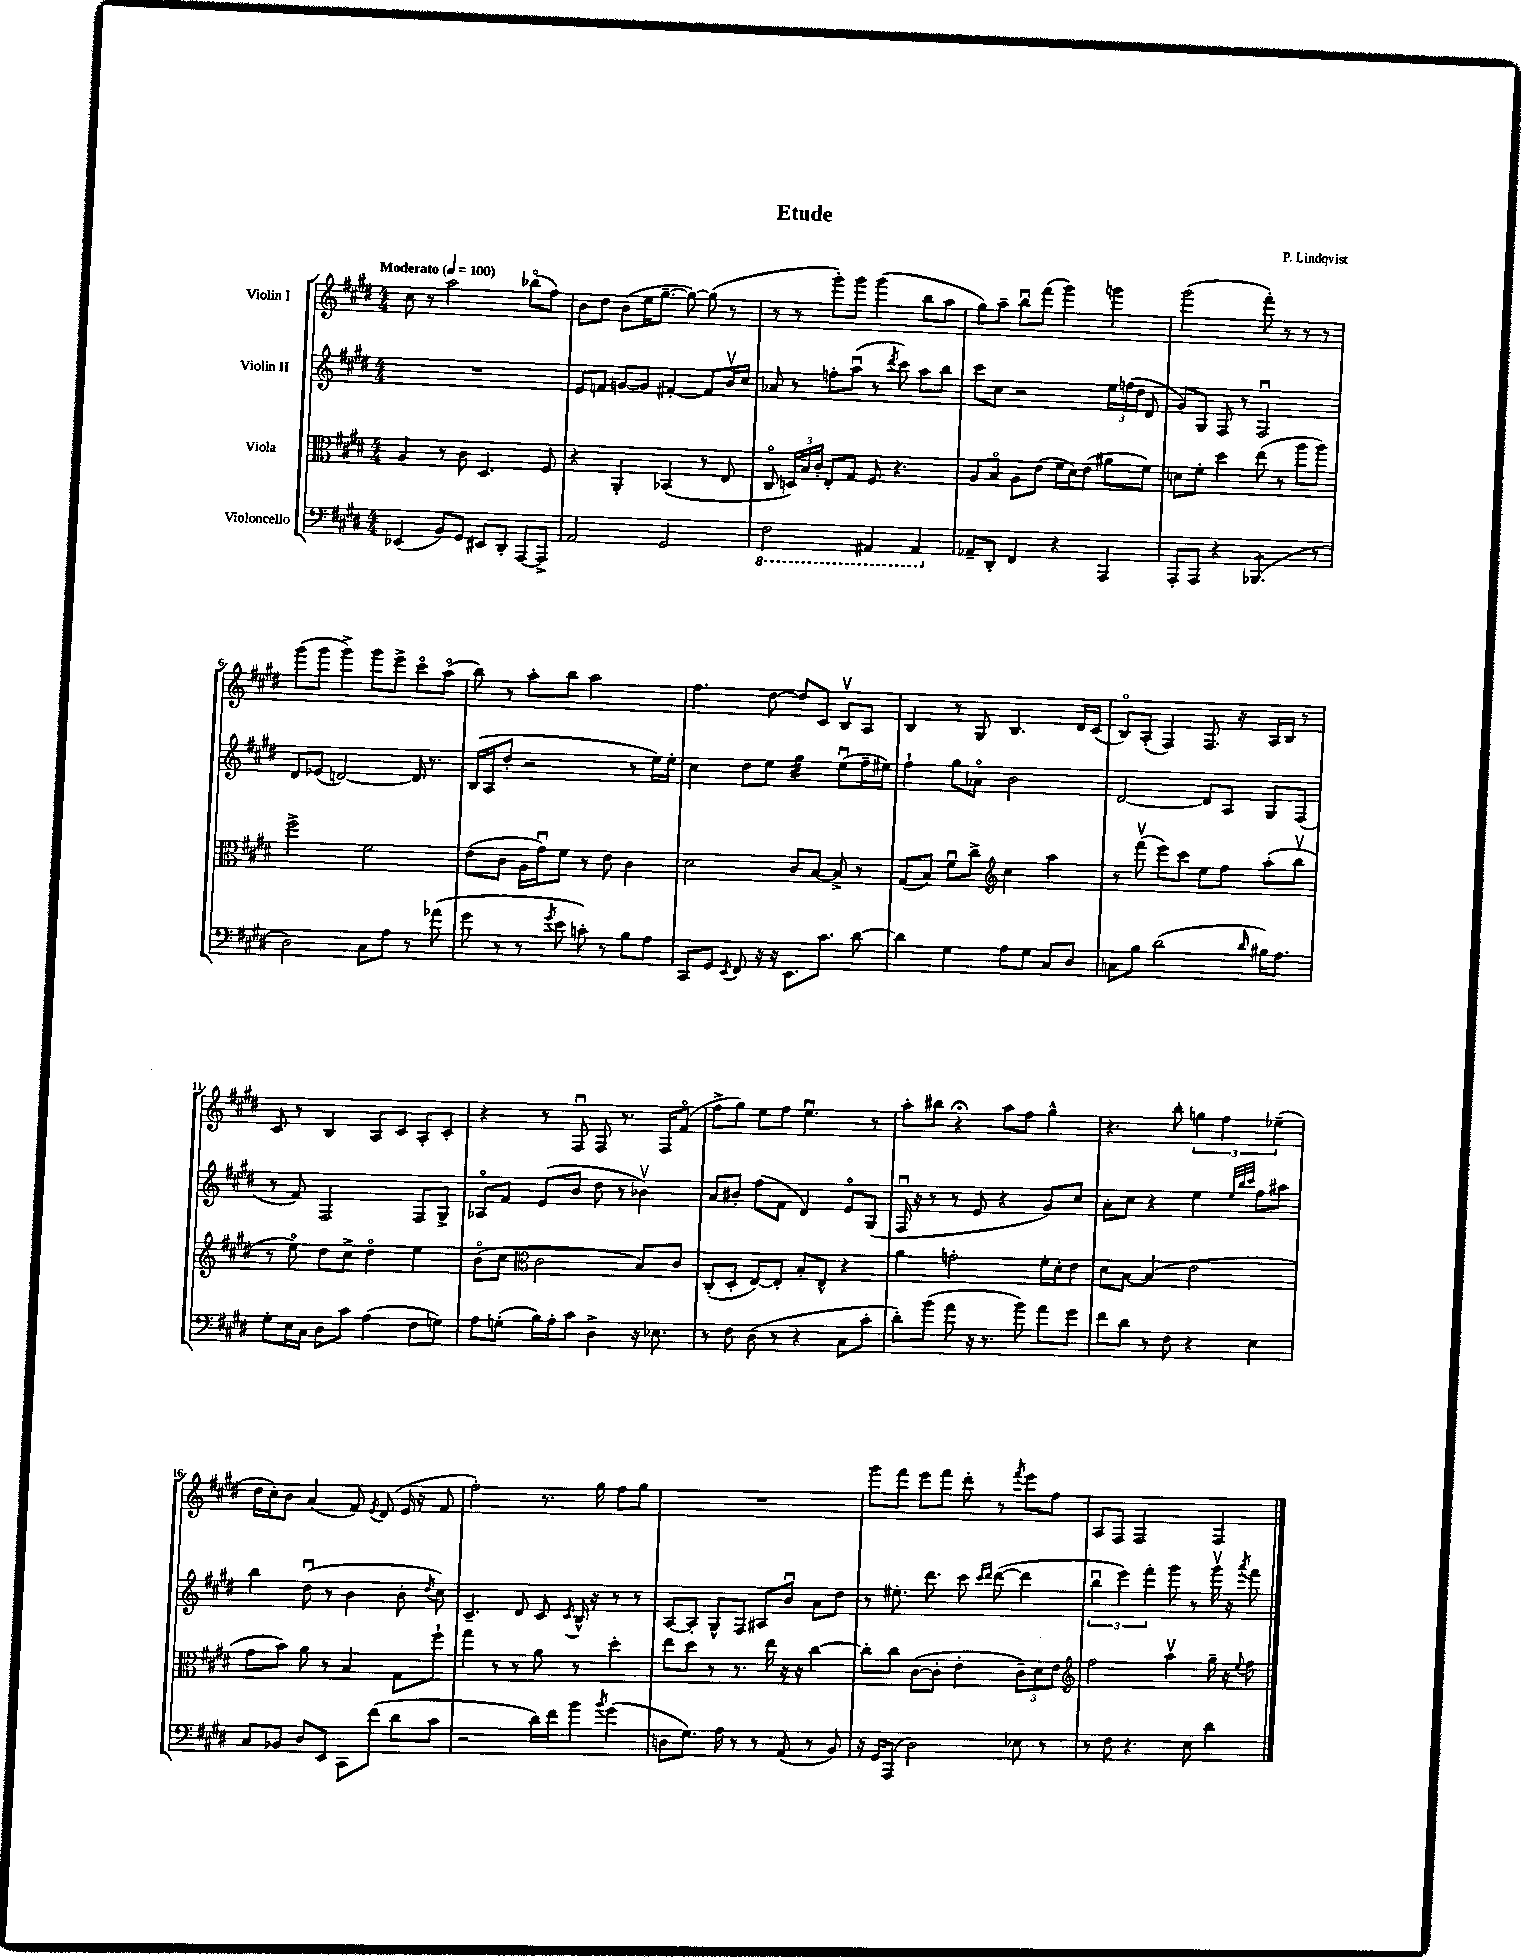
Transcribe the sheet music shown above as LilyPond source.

\header { title = "Etude" composer = "P. Lindqvist" }
<<
\new StaffGroup <<
\new Staff = "s0" \with { instrumentName = "Violin I" } {
    \clef treble \key e \major \numericTimeSignature \time 4/4 \tempo "Moderato" 4 = 100
    \autoBeamOff cis''8 r8 a''2 bes''8[\flageolet( fis''8]) |
    b'8[ dis''8] b'8[( e''16 gis''8.]~-- gis''8~) gis''8( r8 |
    r8 r8 gis'''8[-.) gis'''8] gis'''4( b''8[ a''8] |
    gis''8[) a''8]-- b''8[\downbow fis'''8]( gis'''4) g'''4 |
    gis'''2( fis'''8-.) r8 r8 r8 |
    gis'''8[( gis'''8] gis'''4->) gis'''8[ e'''8]-> cis'''8[\flageolet a''8]\flageolet( |
    b''8) r8 a''8[-. b''8] a''2 |
    fis''4. dis''8~ dis''8[ cis'8] b8[\upbow a8] |
    b4 r8 gis8 b4. dis'16[ cis'16]( |
    b8[\flageolet) a8]-.( fis4) fis8. r16 a16[ b16] r8 |
    cis'8 r8 b4 a8[ cis'8] a8[-. cis'8]-. |
    r4 r8 fis8\downbow fis8 r8. fis16[ fis'8]\flageolet( |
    fis''8[-> gis''8]) e''8[ fis''8] e''4.\downbow r8 |
    a''8[-. bis''8] r4\fermata a''8[ fis''8] gis''4-^ |
    r4. b''8-. \tuplet 3/2 { g''4 fis''4 ees''4--( } |
    dis''16[ cis''16-.) b'8] a'4( fis'8) \acciaccatura { e'8 } dis'8( e'16 r16 fis'8 |
    fis''2-.) r8. gis''16 fis''8[ gis''8] |
    R1 |
    gis'''8[ fis'''8] e'''8[ fis'''8] dis'''8-. r8 \acciaccatura { fis'''8 } e'''8[ fis''8] |
    a8[ fis8] fis2 fis4 \bar "|." |
}
\new Staff = "s1" \with { instrumentName = "Violin II" } {
    \clef treble \key e \major \numericTimeSignature \time 4/4
    \autoBeamOff R1 |
    e'8[ f'8] g'8[~ g'8] fis'4~-. fis'8[ b'16\upbow cis''16] |
    aes'8 r8 f''8[-. a''8]\downbow( r8 \acciaccatura { dis'''8 } cis'''8) a''8[ b''8] |
    cis'''8[ cis''8] r2 \tuplet 3/2 { e''16[ f''16( dis''16] } dis'8 |
    gis'8[) gis8] fis8 r8 fis2\downbow |
    dis'8[ ees'8]( d'2~) d'16 r8. |
    b16[( a16 dis''8]-. r2 r8 e''16[) e''16]-. |
    cis''4 dis''8[ e''8] gis''4:32 e''8[\downbow( fis''16-- eis''16]) |
    fis''4-! gis''8[ aes'8]\flageolet b'2 |
    dis'2~ dis'8[ a8] gis8[ fis8]( |
    r8 fis'8) fis2 fis8[ gis8]-> |
    aes8[\flageolet fis'8] e'8[( b'8] dis''8 r8 bes'4\upbow) |
    a'8[ bis'8]-. fis''8[( fis'8] dis'4) e'8[\flageolet gis8]( |
    fis16\downbow r16 r8 r8 e'8 r4 gis'8[) cis''8] |
    a'8[-. cis''8] r4 e''4 \grace { e''32[ b''32 cis'''32] } fis''8[ ais''8] |
    b''4 dis''8\downbow( r8 b'4 b'8-. \acciaccatura { dis''8 } cis''8) |
    cis'4.-- dis'8 cis'8 \acciaccatura { cis'8 } b16-^ r16 r8 r8 |
    a8[~ a8]-. gis8[-^ fis8] ais8[ b'8]\downbow a'8[ dis''8] |
    r8 eis''8.-. dis'''8. cis'''8 \grace { cis'''16[ dis'''16] } dis'''8~( dis'''4 |
    \tuplet 3/2 { b''4\downbow e'''4) fis'''4-. } gis'''8 r8 gis'''16\upbow r16 \acciaccatura { a'''8 } fis'''8 \bar "|." |
}
\new Staff = "s2" \with { instrumentName = "Viola" } {
    \clef alto \key e \major \numericTimeSignature \time 4/4
    \autoBeamOff a4 r8 cis'8 dis4. fis8 |
    r4 a,4-. bes,4( r8 e8 |
    cis8\flageolet \tuplet 3/2 { d16[) b16 cis'16]-. } e8[-. gis8] fis8 r4. |
    a8[ b8]\flageolet a8[ e'8]( fis'16[ dis'16) e'8]( ais'8[ fis'8]) |
    d'8[ fis'8]-. dis''4 e''8( r8 a''8[ a''8]) |
    fis''2-> fis'2 |
    e'8[( cis'8] a16[ gis'16\downbow) fis'8] r8 e'8 cis'4 |
    dis'2 cis'8[ b8]~ b8-> r8 |
    gis8[( b8]) fis'8[\downbow cis''8]-> \clef treble cis''4 a''4 |
    r8 fis'''8\upbow( e'''8[) cis'''8] e''8[ fis''8] a''8[-.( b''8]\upbow |
    r8 e''8\flageolet) dis''8[ cis''8]-> dis''4\flageolet e''4 |
    b'8[\flageolet( cis''8] \clef alto cis'2 b8[) cis'8] |
    cis8[-.( dis8]-. e8[~) e8]-. b8[-. e8]-^ r4 |
    a'4 g'2-. fis'16[-. dis'16-. e'8] |
    dis'8[ b8]~ b4( e'2 |
    gis'8[ b'8]) a'8 r8 b4 gis8[ fis''8]-! |
    gis''4 r8 r8 a'8 r8 dis''4-. |
    e''8[ dis''8] r8 r8. e''16 r16 r16 cis''4~ |
    cis''8[-. cis''8] cis'8[~( cis'8]-. e'4-. \tuplet 3/2 { cis'8[--) dis'8 e'8] } |
    \clef treble fis''2 a''4\upbow gis''16-- r16 \appoggiatura { e''8 } fis''8 \bar "|." |
}
\new Staff = "s3" \with { instrumentName = "Violoncello" } {
    \clef bass \key e \major \numericTimeSignature \time 4/4
    \autoBeamOff ees,4( b,8[) gis,8] eis,8[ dis,8]-. a,,8[~ a,,8]-> |
    a,2 gis,2 |
    \ottava #-1 fis,2 ais,,4 ais,,4 \ottava #0 |
    aes,8[-- dis,8]-. fis,4 r4 a,,4 |
    a,,8[-. a,,8] r4 bes,,4.:8( r8 |
    dis2) cis8[ a8] r8 aes'8( |
    gis'8 r8 r8 \acciaccatura { gis'8 } e'8 c'8-.) r8 b8[ a8] |
    cis,8[ gis,8] \acciaccatura { e,8 } fis,8 r16 r16 e,8.[ cis'8.] dis'8~ |
    dis'4 gis4 a8[ gis8] cis8[ dis8] |
    c8[ b8] dis'2( \grace { dis'16 } bis16[) a8.] |
    gis8[-. e16 cis16] dis8[ cis'8] a4( fis8[ g8]) |
    a8[ g8]-.( b16[) a16-. cis'8] dis4-> r16 ees8. |
    r8 fis8 dis8( r8 r4 cis8[ cis'8]-. |
    dis'8[-.) b'8]( a'8 r16 r8. b'8) a'8[ gis'8] |
    fis'8[ dis'8] r8 fis8 r4 e4 |
    cis8[ bes,8] dis8[ e,8] cis,8[ fis'8]( dis'8[ cis'8] |
    r2 dis'16[) fis'16 b'8] \acciaccatura { b'8 } gis'4( |
    d8[ gis8.]) a16 r8 r8 a,8( r8 b,8) |
    r16 gis,16[ a,,8]( dis2) ees8 r8 |
    r8 fis8 r4. e8 dis'4 \bar "|." |
}
>>
>>
